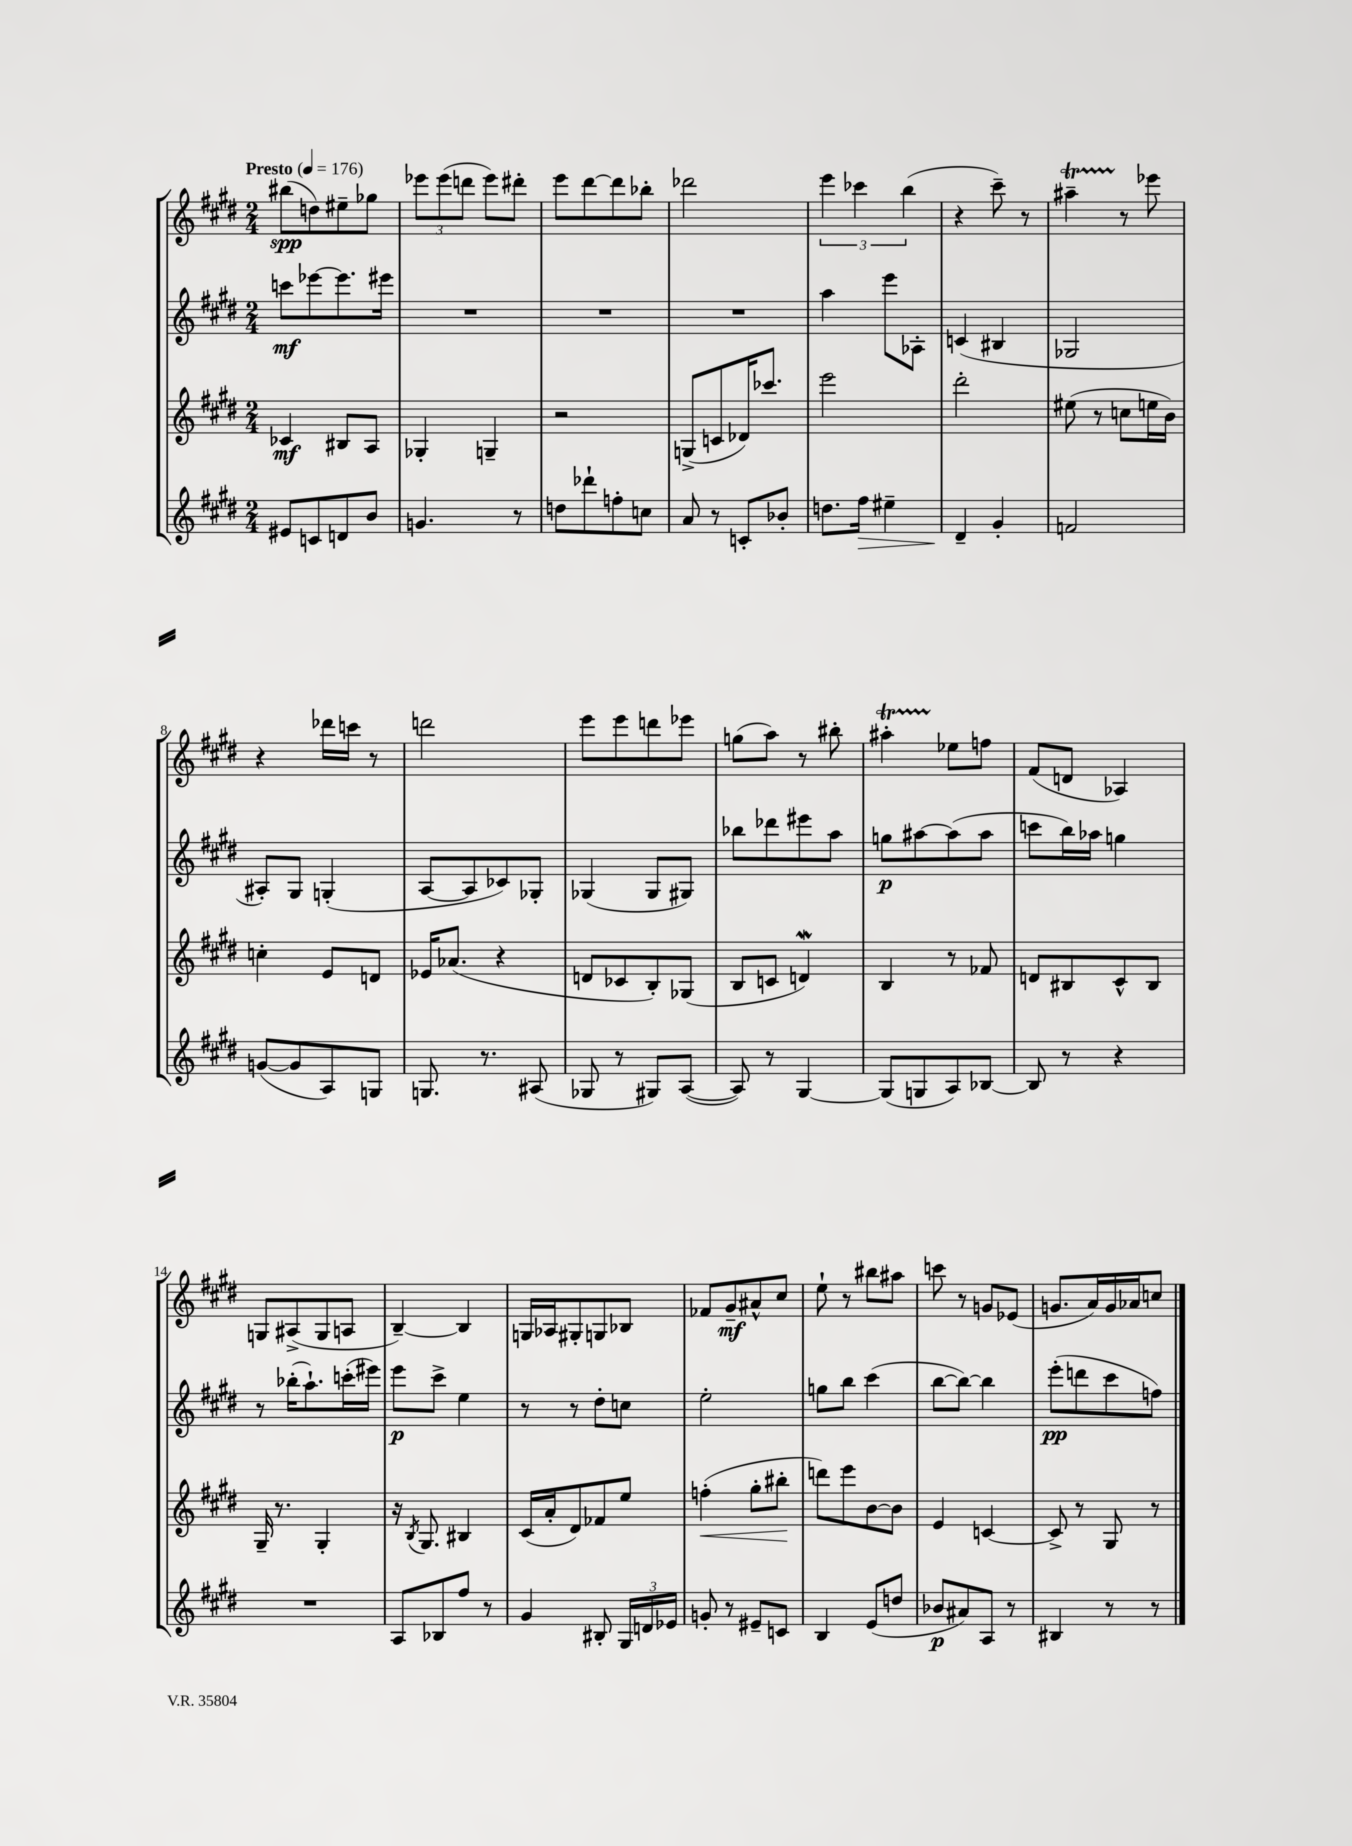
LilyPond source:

<<
\new StaffGroup <<
\new Staff = "s0" {
    \clef treble \key e \major \numericTimeSignature \time 2/4 \tempo "Presto" 4 = 176
    \autoBeamOff bis''8[\spp( d''8) eis''8-- ges''8] |
    \tuplet 3/2 { ees'''8[ ees'''8( d'''8] } ees'''8[) dis'''8]-. |
    e'''8[ dis'''8~ dis'''8 bes''8]-. |
    des'''2 |
    \tuplet 3/2 { e'''4 ces'''4 b''4( } |
    r4 cis'''8--) r8 |
    ais''4--\startTrillSpan r8\stopTrillSpan ees'''8 |
    r4 des'''16[ c'''16] r8 |
    d'''2 |
    e'''8[ e'''8 d'''8 ees'''8] |
    g''8[( a''8]) r8 bis''8-. |
    ais''4-.\startTrillSpan ees''8[\stopTrillSpan f''8] |
    fis'8[( d'8] aes4) |
    g8[ ais8->( g8 a8] |
    b4~--) b4 |
    g16[ aes16 gis8-. g8 bes8] |
    fes'8[ gis'8--\mf ais'8-^ cis''8] |
    e''8-! r8 bis''8[ ais''8] |
    c'''8 r8 g'8[ ees'8]( |
    g'8.[ a'16) g'16 aes'16 c''8] \bar "|." |
}
\new Staff = "s1" {
    \clef treble \key e \major \numericTimeSignature \time 2/4
    \autoBeamOff c'''8[\mf ees'''8~ ees'''8. eis'''16] |
    R2 |
    R2 |
    R2 |
    a''4 e'''8[ aes8]-. |
    c'4( bis4 |
    ges2 |
    ais8[-.) gis8] g4-.( |
    a8[~ a8 ces'8) ges8]-. |
    ges4( ges8[ gis8]) |
    bes''8[ des'''8 eis'''8 a''8] |
    g''8[\p ais''8~ ais''8( ais''8] |
    c'''8[ b''16) aes''16] g''4 |
    r8 bes''16[-.( a''8.-!) c'''16-.( eis'''16]) |
    e'''8[\p cis'''8]-> e''4 |
    r8 r8 dis''8[-. c''8] |
    e''2-. |
    g''8[ b''8] cis'''4( |
    b''8[~ b''8]~) b''4 |
    e'''8[-.\pp( d'''8 cis'''8 f''8]) \bar "|." |
}
\new Staff = "s2" {
    \clef treble \key e \major \numericTimeSignature \time 2/4
    \autoBeamOff ces'4\mf bis8[ a8] |
    ges4-. g4-- |
    r2 |
    g8[->( c'8 des'16) ces'''8.] |
    e'''2 |
    dis'''2-. |
    eis''8( r8 c''8[ e''16 b'16]) |
    c''4-. e'8[ d'8] |
    ees'16[ aes'8.]( r4 |
    d'8[ ces'8 b8-.) ges8]( |
    b8[ c'8] d'4\mordent) |
    b4 r8 fes'8 |
    d'8[ bis8 cis'8-^ bis8] |
    gis16-- r8. gis4-. |
    r16 \acciaccatura { b8 } gis8. bis4 |
    cis'16[( a'16-. dis'8) fes'8 e''8] |
    f''4-.\<( gis''8[-. bis''8]-.\! |
    d'''8[) e'''8 b'8~ b'8] |
    e'4 c'4~ |
    c'8-> r8 gis8 r8 \bar "|." |
}
\new Staff = "s3" {
    \clef treble \key e \major \numericTimeSignature \time 2/4
    \autoBeamOff eis'8[ c'8 d'8 b'8] |
    g'4. r8 |
    d''8[ des'''8-! f''8-. c''8] |
    a'8 r8 c'8[-. bes'8]-. |
    d''8.[ fis''16]\> eis''4-- |
    dis'4--\! gis'4-. |
    f'2 |
    g'8[~( g'8 a8) g8] |
    g8. r8. ais8( |
    ges8 r8 gis8[) a8]~( |
    a8) r8 gis4~ |
    gis8[( g8 a8) bes8]~ |
    bes8 r8 r4 |
    R2 |
    a8[ bes8 fis''8] r8 |
    gis'4 bis8-. \tuplet 3/2 { gis16[ d'16 ees'16] } |
    g'8-. r8 eis'8[-- c'8] |
    b4 e'8[( d''8] |
    bes'8[\p ais'8) a8] r8 |
    bis4 r8 r8 \bar "|." |
}
>>
>>
